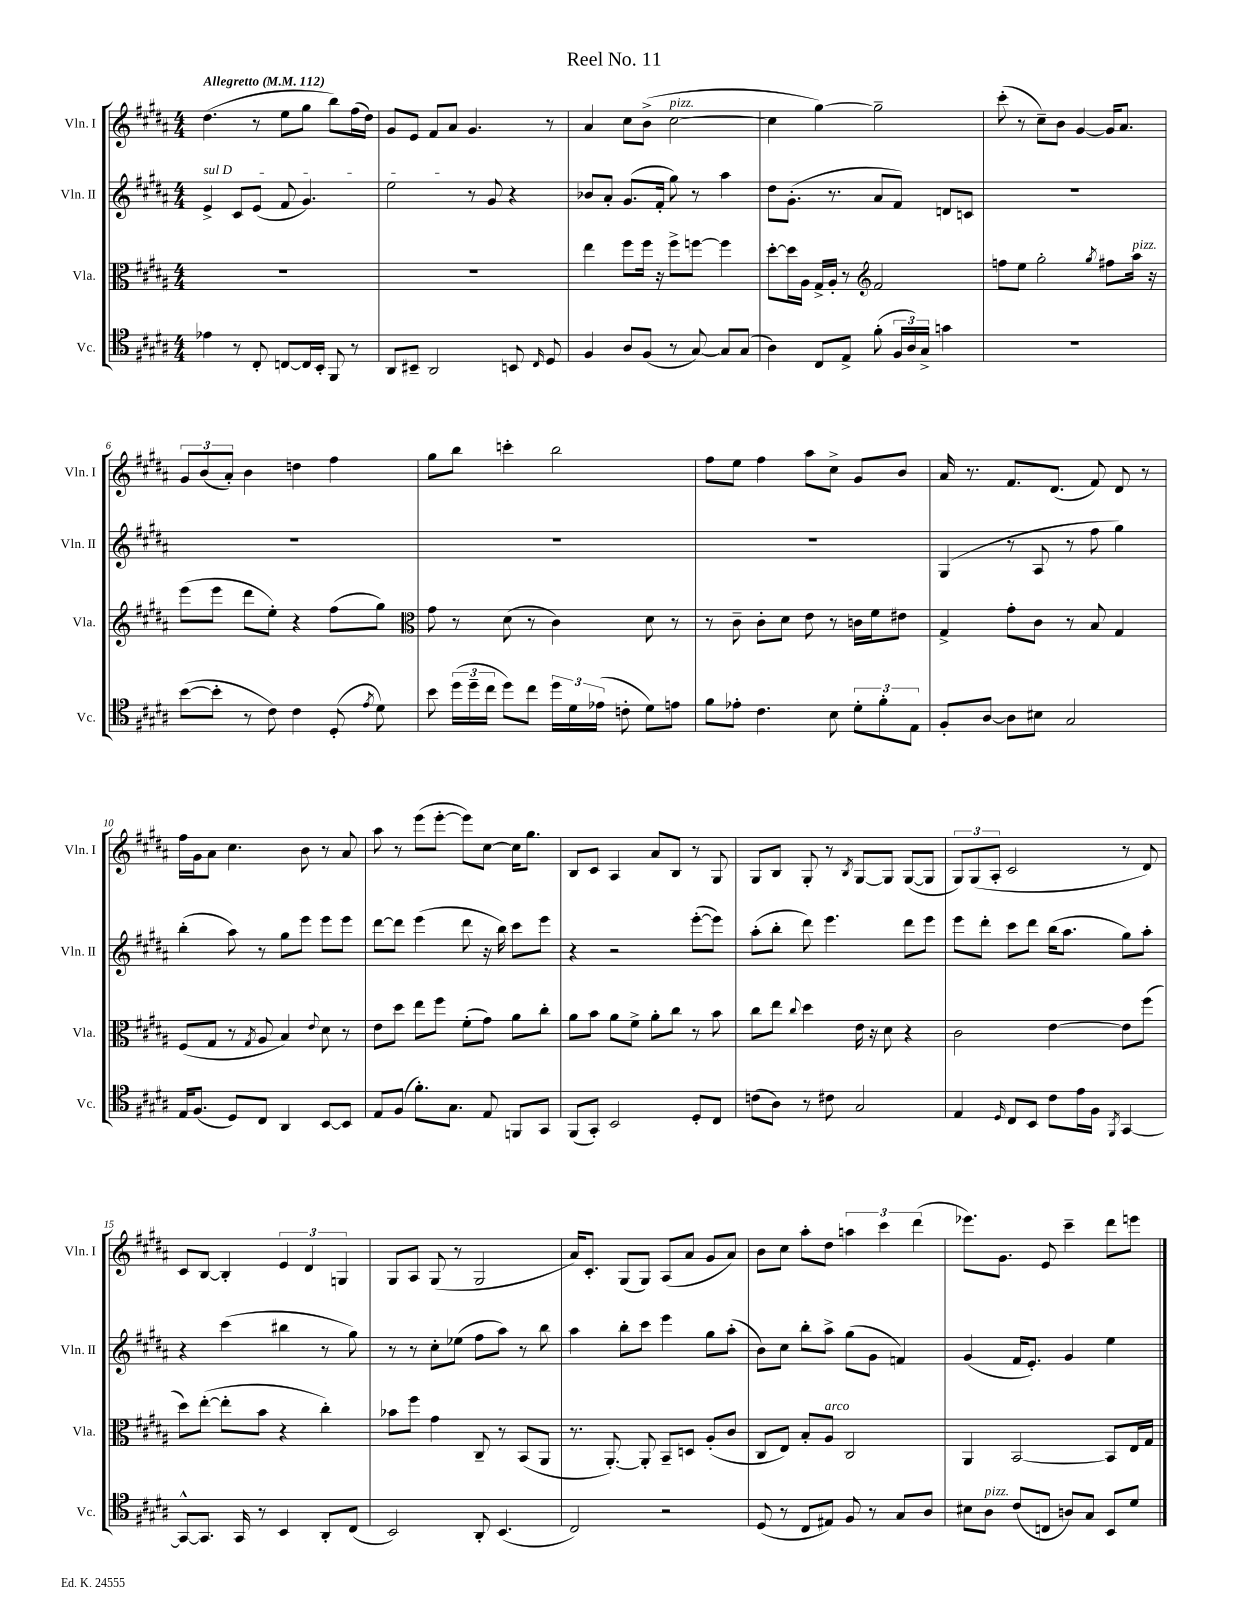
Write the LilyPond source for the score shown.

\header { title = "Reel No. 11" }
<<
\new StaffGroup <<
\new Staff = "s0" \with { instrumentName = "Vln. I" shortInstrumentName = "Vln. I" } {
    \clef treble \key b \major \numericTimeSignature \time 4/4 \tempo "Allegretto" 4 = 112
    \autoBeamOff dis''4.( r8 e''8[ gis''8] b''8[) fis''16( dis''16]) |
    gis'8[ e'8] fis'8[ ais'8] gis'4. r8 |
    ais'4 cis''8[ b'8]->( cis''2~^\markup { \italic "pizz." } |
    cis''4 gis''4~) gis''2-- |
    cis'''8-.( r8 cis''8[--) b'8] gis'4~ gis'16[ ais'8.] |
    \tuplet 3/2 { gis'8[ b'8( ais'8]-.) } b'4 d''4 fis''4 |
    gis''8[ b''8] c'''4-. b''2 |
    fis''8[ e''8] fis''4 ais''8[ cis''8]-> gis'8[ b'8] |
    ais'16 r8. fis'8.[ dis'8.]( fis'8) dis'8 r8 |
    fis''16[ gis'16 ais'8] cis''4. b'8 r8 ais'8 |
    ais''8 r8 e'''8[( e'''8]~-. e'''8[) cis''8]~ cis''16[ gis''8.] |
    b8[ cis'8] ais4 ais'8[ b8] r8 gis8 |
    gis8[ b8] gis8-. r8 \acciaccatura { b8 } gis8[~ gis8] gis8[~( gis8] |
    \tuplet 3/2 { gis8[) gis8( ais8]-. } cis'2 r8 dis'8) |
    cis'8[ b8]~ b4-. \tuplet 3/2 { e'4 dis'4 g4 } |
    gis8[ ais8] gis8( r8 gis2 |
    ais'16[) cis'8.]-. gis8[( gis8]) ais8[( ais'8] gis'8[ ais'8]) |
    b'8[ cis''8] ais''8[-. dis''8] \tuplet 3/2 { a''4 cis'''4 dis'''4( } |
    ees'''8.[) gis'8.] e'8 cis'''4-- dis'''8[ e'''8] \bar "|." |
}
\new Staff = "s1" \with { instrumentName = "Vln. II" shortInstrumentName = "Vln. II" } {
    \clef treble \key b \major \numericTimeSignature \time 4/4
    \autoBeamOff \once \override TextSpanner.bound-details.left.text = \markup { \italic "sul D" } e'4->\startTextSpan cis'8[ e'8]( fis'8 gis'4.) |
    e''2\stopTextSpan r8 gis'8 r4 |
    bes'8[ ais'8]-. gis'8.[( fis'16]-. gis''8) r8 ais''4 |
    dis''8[ gis'8.]-.( r8. ais'8[ fis'8]) d'8[ c'8] |
    R1 |
    R1 |
    R1 |
    R1 |
    gis4( r8 ais8 r8 fis''8 gis''4) |
    b''4-.( ais''8) r8 gis''8[ e'''8] e'''8[ e'''8] |
    dis'''8[~ dis'''8] e'''4( dis'''8 r16 b''16) cis'''8[ e'''8] |
    r4 r2 e'''8[~-.( e'''8]) |
    ais''8[-.( b''8]-. dis'''8) e'''4. dis'''8[ e'''8] |
    e'''8[ dis'''8]-. cis'''8[ dis'''8] b''16[( ais''8.] gis''8[) ais''8]-. |
    r4 cis'''4( bis''4 r8 gis''8) |
    r8 r8 cis''8[-. ees''8]( fis''8[ ais''8]) r8 b''8 |
    ais''4 b''8[-. cis'''8] e'''4 gis''8[ ais''8]-.( |
    b'8[) cis''8] b''8[-. ais''8]-> gis''8[( gis'8] f'4) |
    gis'4( fis'16[ e'8.]-.) gis'4 e''4 \bar "|." |
}
\new Staff = "s2" \with { instrumentName = "Vla." shortInstrumentName = "Vla." } {
    \clef alto \key b \major \numericTimeSignature \time 4/4
    \autoBeamOff R1 |
    R1 |
    e''4 fis''8[ fis''16] r16 fis''8[-> f''8]~ f''4 |
    dis''8[~-. dis''16 ais16] gis16[-> ais16]-. r8 \clef treble fis'2 |
    f''8[ e''8] gis''2-. \acciaccatura { gis''8 } fis''8[ ais''16]^\markup { \italic "pizz." } r16 |
    e'''8[( e'''8] dis'''8[ e''8]-.) r4 fis''8[( gis''8]) |
    \clef alto gis'8 r8 dis'8( r8 cis'4) dis'8 r8 |
    r8 cis'8-- cis'8[-. dis'8] e'8 r8 c'16[ fis'16 eis'8] |
    gis4-> gis'8[-. cis'8] r8 b8 gis4 |
    fis8[( gis8] r8 \acciaccatura { gis8 } ais8 b4) \appoggiatura { e'8 } dis'8 r8 |
    e'8[ dis''8] e''8[ fis''8] fis'8[-.( gis'8]) ais'8[ cis''8]-. |
    ais'8[ b'8] ais'8[ fis'8]-> ais'8[-. cis''8] r8 b'8 |
    cis''8[ e''8] \appoggiatura { cis''8 } dis''4 e'16 r16 dis'8 r4 |
    cis'2 e'4~ e'8[ fis''8]( |
    dis''8[) e''8]~-.( e''8[-. b'8] r4 cis''4-.) |
    bes'8[ fis''8] gis'4 cis8-- r8 b,8[( ais,8] |
    r8. ais,8.~-.) ais,8-. b,8[-- d8] ais8[-.( cis'8] |
    cis8[ e8]) b8[-. ais8]^\markup { \italic "arco" } cis2 |
    ais,4 b,2~ b,8[ e16 gis16] \bar "|." |
}
\new Staff = "s3" \with { instrumentName = "Vc." shortInstrumentName = "Vc." } {
    \clef tenor \key b \major \numericTimeSignature \time 4/4
    \autoBeamOff ees'4 r8 cis8-. c8[~ c16 b,16]-. fis,8 r8 |
    ais,8[ bis,8]-- ais,2 b,8 \grace { cis16 } dis8 |
    fis4 ais8[ fis8]( r8 gis8~) gis8[ gis8]( |
    ais4) cis8[ e8]-> fis'8-.( \tuplet 3/2 { fis16[ ais16) gis16]-> } g'4 |
    R1 |
    b'8[~( b'8]-. r8 cis'8) cis'4 dis8-.( \acciaccatura { e'8 } dis'8) |
    b'8 \tuplet 3/2 { dis''16[( dis''16-- cis''16] } dis''8[) cis''8] \tuplet 3/2 { dis''16[ dis'16 ees'16]( } c'8-. dis'8[) e'8] |
    fis'8[ ees'8]-. cis'4. b8 \tuplet 3/2 { dis'8[-. fis'8-. e8] } |
    fis8[-. ais8]~ ais8[ bis8] gis2 |
    e16[ fis8.]( dis8[) cis8] ais,4 b,8[~ b,8] |
    e8[ fis8]( fis'8.[-.) gis8.] e8 f,8[ gis,8] |
    fis,8[( gis,8]-.) b,2 dis8[-. cis8] |
    c'8[( ais8]) r8 cis'8 gis2 |
    e4 \grace { dis16 } cis8[ b,8] cis'8[ e'16 fis16] \acciaccatura { fis,8 } gis,4~ |
    gis,8[~-^ gis,8.] gis,16 r8 b,4 ais,8[-. cis8]( |
    b,2) ais,8-. b,4.( |
    cis2) r2 |
    dis8( r8 cis8[ eis8]) fis8 r8 gis8[ ais8] |
    bis8[ ais8]^\markup { \italic "pizz." } cis'8[( c8] a8[) gis8] b,8[ dis'8] \bar "|." |
}
>>
>>
